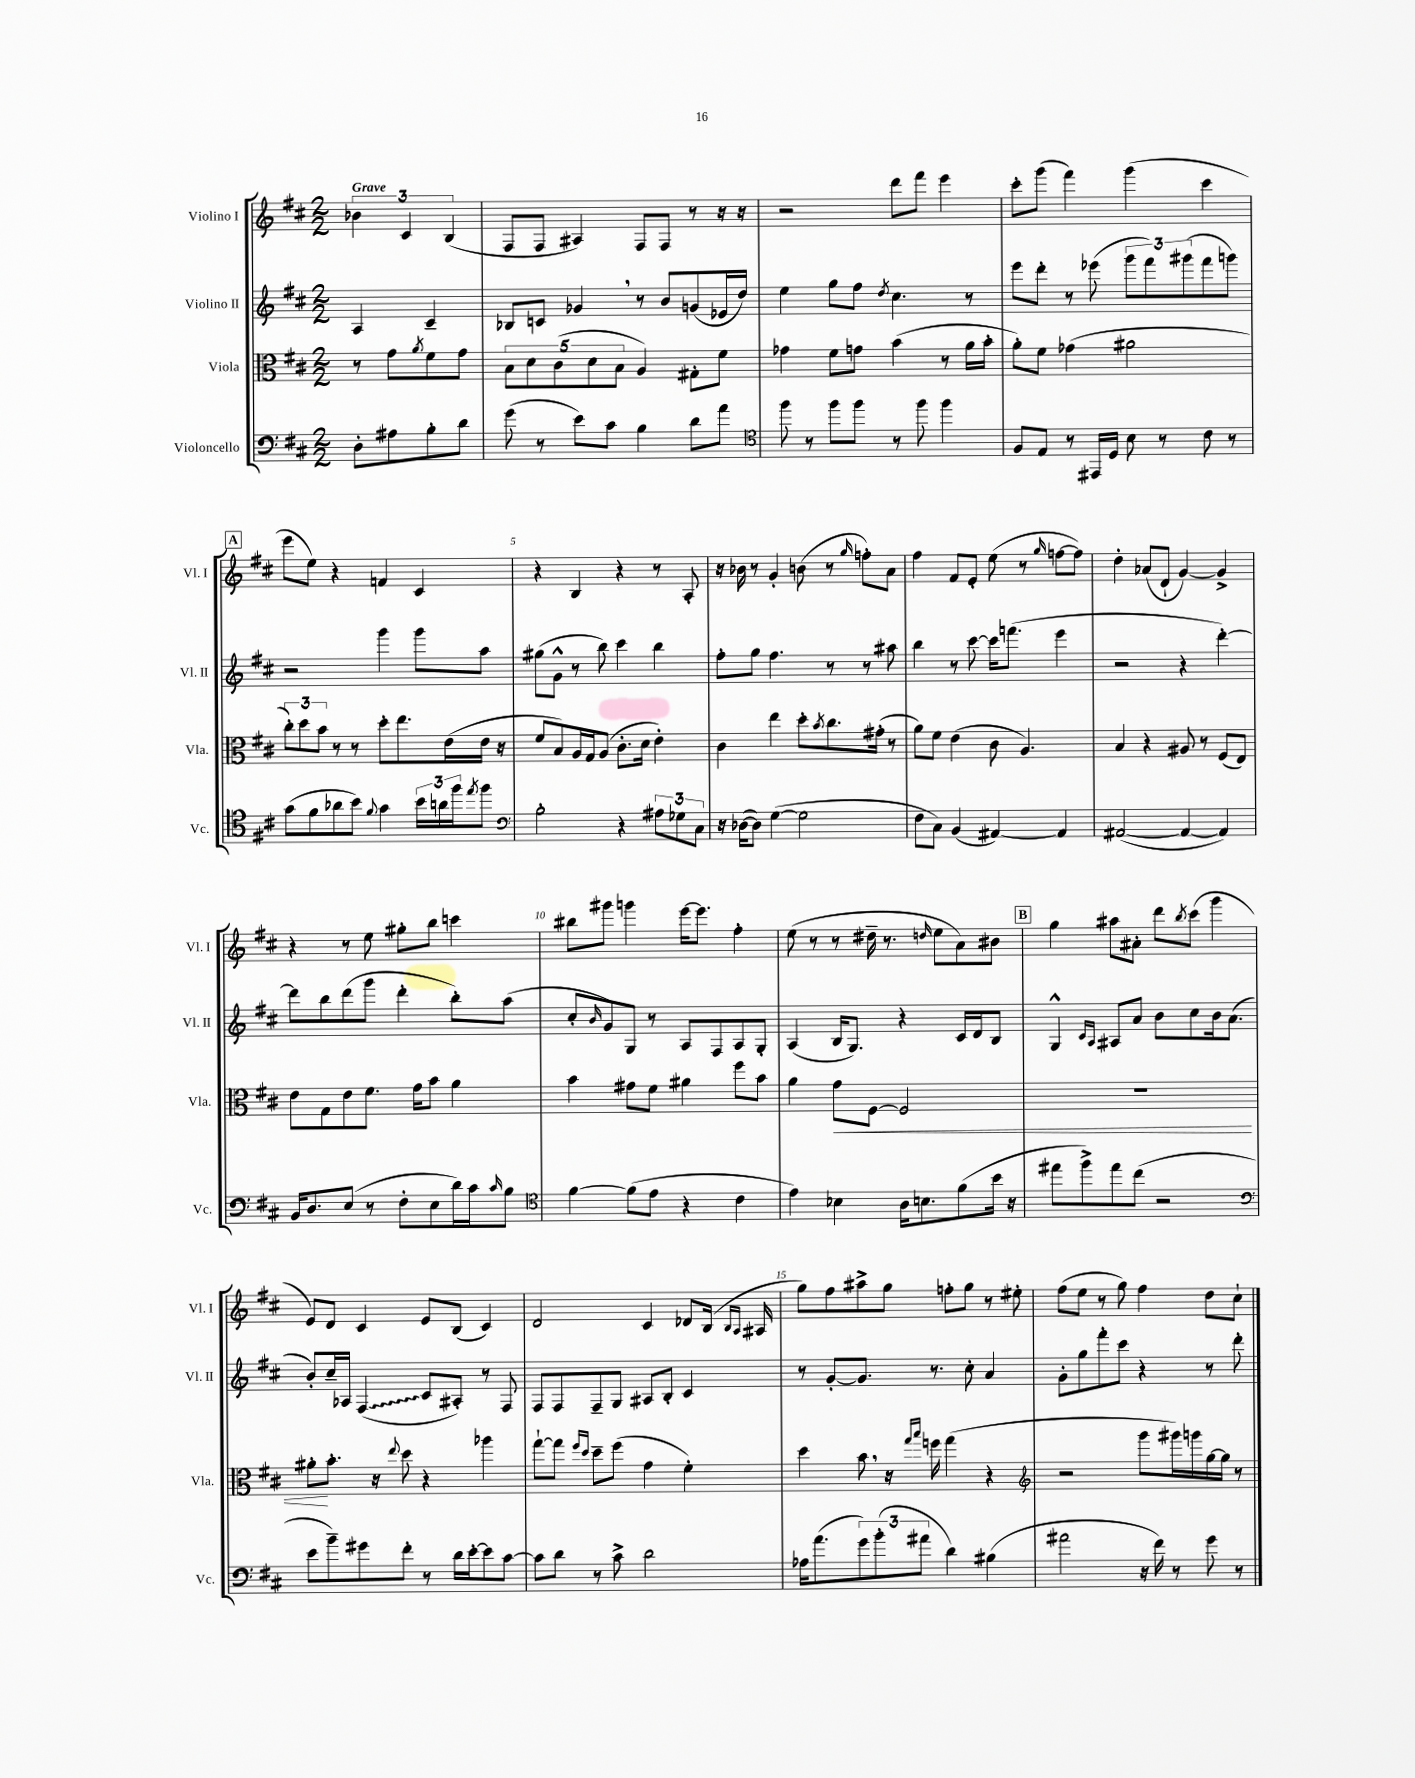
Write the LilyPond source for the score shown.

<<
\new StaffGroup <<
\new Staff = "s0" \with { instrumentName = "Violino I" shortInstrumentName = "Vl. I" } {
    \clef treble \key d \major \numericTimeSignature \time 2/2 \partial 2 \tempo "Grave"
    \tuplet 3/2 { bes'4 cis'4 b4( } |
    fis8 fis8 ais4) fis8 fis8 r8 r16 r16 |
    r2 d'''8 fis'''8 e'''4 |
    cis'''8-. g'''8( fis'''4) g'''4( cis'''4 |
    \mark \markup { \box "A" } e'''8 e''8) r4 f'4 cis'4 |
    r4 b4 r4 r8 a8-. |
    r16 bes'16 r8 g'4-. b'8( r8 \grace { g''16 } f''8-.) a'8 |
    fis''4 fis'8 e'8-. e''8( r8 \grace { g''16 } f''8~ f''8) |
    d''4-. aes'8( d'8-! g'4~) g'4-> |
    r4 r8 e''8 gis''8-. b''8 c'''4 |
    bis''8 gis'''8 g'''4 e'''16~ e'''8. fis''4-. |
    e''8( r8 r8 dis''16-- r8. \grace { d''16 } e''8 a'8) bis'8 |
    \mark \markup { \box "B" } g''4 ais''8 ais'8-. d'''8 \acciaccatura { b''8 } cis'''8( g'''4 |
    e'8) d'8 cis'4 e'8 b8( cis'4) |
    d'2 cis'4 des'8 b16( \grace { b16 a16 } ais16 |
    g''8) fis''8 ais''8-> g''8 f''8-. g''8 r8 eis''8-. |
    fis''8( e''8 r8 g''8) fis''4 d''8 cis''8-! \bar "|." |
}
\new Staff = "s1" \with { instrumentName = "Violino II" shortInstrumentName = "Vl. II" } {
    \clef treble \key d \major \numericTimeSignature \time 2/2 \partial 2
    a4 cis'4-- |
    bes8 c'8 ges'4 \breathe r8 b'8 g'8( ees'16 d''16) |
    e''4 g''8 fis''8 \acciaccatura { d''8 } cis''4. r8 |
    e'''8 d'''8-. r8 ees'''8( \tuplet 3/2 { g'''8 fis'''8) gis'''8( } fis'''8 g'''8) |
    \mark \markup { \box "A" } r2 g'''4 g'''8 a''8 |
    gis''8( g'8-^ r8 b''8) cis'''4 b''4 |
    fis''8-. g''8 fis''4. r8 r8 ais''8 |
    b''4 r8 cis'''8~ cis'''16 f'''8.( e'''4 |
    r2 r4 d'''4~-.) |
    d'''8 b''8 d'''8( g'''8 d'''4-. b''8-.) a''8( |
    cis''8-. \grace { b'16 } g'8) g8 r8 a8 fis8 a8 g8-. |
    a4( b16 g8.) r4 cis'16 d'16 b8 |
    \mark \markup { \box "B" } g4-^ \grace { cis'16 a16 } ais8 a'8 b'8 cis''8 b'16 a'8.( |
    b'8-.) cis''16-- aes16 \once \override Glissando.style = #'zigzag fis4\glissando( cis'8 ais8-.) r8 fis8 |
    fis8 fis8 fis8-- g8 ais8 b8-. cis'4 |
    r8 g'8~-. g'8. r8. cis''8-. a'4 |
    g'8-. g''8 fis'''8-. cis'''8 r4 r8 d'''8-. \bar "|." |
}
\new Staff = "s2" \with { instrumentName = "Viola" shortInstrumentName = "Vla." } {
    \clef alto \key d \major \numericTimeSignature \time 2/2 \partial 2
    r8 g'8 \acciaccatura { a'8 } fis'8 g'8 |
    \tuplet 5/4 { b8 d'8 cis'8( d'8 b8 } a4) gis8-. fis'8 |
    ges'4 fis'8 g'8 b'4( r8 a'16 b'16-. |
    a'8-.) fis'8 ges'4( ais'2 |
    \mark \markup { \box "A" } \tuplet 3/2 { cis''8-.) d''8 b'8 } r8 r8 d''8-. e''8. e'16( e'16 r16 |
    fis'8 b8) a16 g16 a8( cis'8.-. d'16 e'4-.) |
    cis'4 e''4 d''8-. \acciaccatura { b'8 } cis''8. gis'16-.( r8 |
    a'8) fis'8 e'4( cis'8 a4.) |
    b4 r4 ais8 r8 fis8( e8) |
    e'8 g8 e'8 fis'8. g'16 b'8 a'4 |
    b'4 gis'8 fis'8 ais'4 fis''8 b'8 |
    a'4 g'8\< fis8~ fis2 |
    \mark \markup { \box "B" } R1 |
    ais'8-.\! b'8.-. r16 \appoggiatura { e''8 } d''8 r4 aes''4 |
    g''8~-! g''8 \grace { fis''16 d''16 } d''8-- fis''8( g'4 fis'4-.) |
    d''4 b'8 \breathe r16 \grace { g''16 b''16 } f''16 g''4( r4 |
    \clef treble r2 g'''8 gis'''16) g'''16 g''16~ g''16 r8 \bar "|." |
}
\new Staff = "s3" \with { instrumentName = "Violoncello" shortInstrumentName = "Vc." } {
    \clef bass \key d \major \numericTimeSignature \time 2/2 \partial 2
    d8-. ais8 b8-. d'8 |
    g'8( r8 e'8) cis'8 b4 d'8 a'8 |
    \clef tenor fis''8 r8 fis''8 fis''8 r8 fis''8 fis''4 |
    fis8 e8 r8 eis,16 d16 b8 r8 cis'8 r8 |
    \mark \markup { \box "A" } g'8( fis'8 aes'8 b'8) \appoggiatura { fis'8 } g'4 \tuplet 3/2 { b'16 a'16 fis''16 } \acciaccatura { e''8 } fis''8 |
    \clef bass b2-. r4 \tuplet 3/2 { ais8 ges8 cis8 } |
    r16 des16~( des8) g4~( g2 |
    fis8 cis8) b,4( ais,4~) ais,4 |
    ais,2~( ais,4~ ais,4) |
    b,16 d8. e8( r8 fis8-. e8 d'16) cis'16 \grace { cis'16 } b8 |
    \clef tenor fis'4~ fis'8( e'8 r4 cis'4 |
    e'4) bes4 a16 b8. fis'8( b'16 r16 |
    \mark \markup { \box "B" } eis''8 fis''8->) eis''8 cis''8( r2 |
    \clef bass e'8 b'8--) gis'8 fis'8-. r8 d'16 e'16~-. e'8 cis'8~ |
    cis'8 d'8 r8 cis'8-> d'2 |
    aes16 a'8.( \tuplet 3/2 { g'8) b'8-.( ais'8 } d'4) bis4( |
    ais'2 r16 fis'16) r8 g'8 r8 \bar "|." |
}
>>
>>
\layout { \context { \Score \override BarNumber.break-visibility = ##(#f #t #t) barNumberVisibility = #(every-nth-bar-number-visible 5) } }
